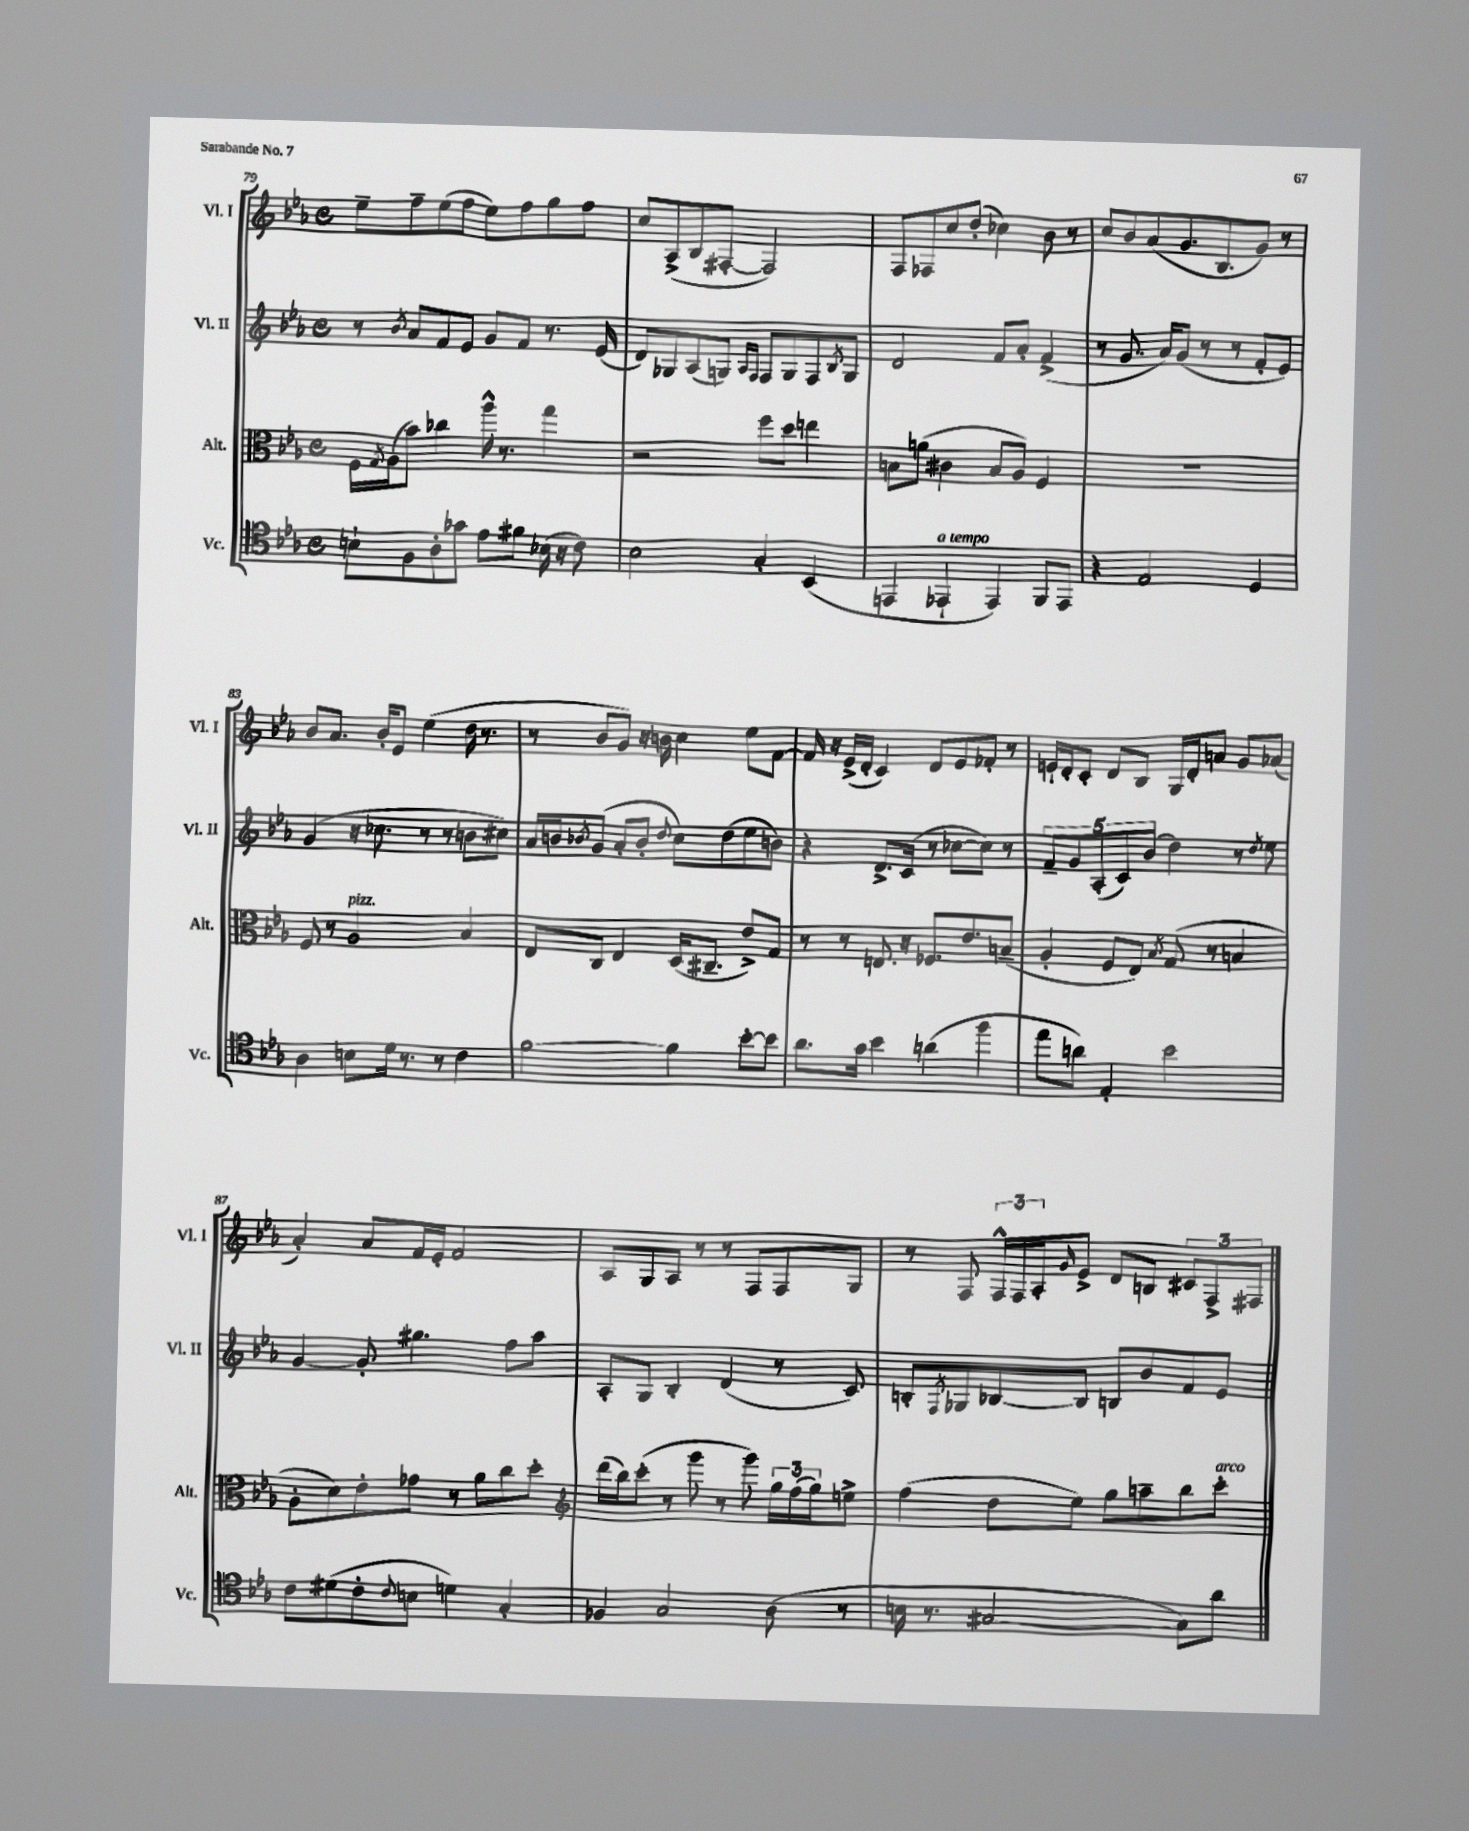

**kern	**kern	**kern	**kern
*part4	*part3	*part2	*part1
*staff4	*staff3	*staff2	*staff1
*I"Vc.	*I"Alt.	*I"Vl. II	*I"Vl. I
*I'Vc.	*I'Alt.	*I'Vl. II	*I'Vl. I
*clefC4	*clefC3	*clefG2	*clefG2
*k[b-e-a-]	*k[b-e-a-]	*k[b-e-a-]	*k[b-e-a-]
*M4/4	*M4/4	*M4/4	*M4/4
*met(c)	*met(c)	*met(c)	*met(c)
=79	=79	=79	=79
8Bn`\L	16F\LL	8r	8ee-~\L
.	8qG/	.	.
.	(16A-\J	.	.
.	.	8qb-/	.
8F\	8b-\J)	8a-/L	8ff~\
8A-'\	4cc-X\	8f/	(8ee-\
8g-X\J	.	8e-/J	8ff\J
8e-\L	16aa-^^\	8g/L	8ee-\L)
.	8.r	.	.
8f#X\J	.	8f/J	8ff\
(16B-X\	4gg\	8.r	8gg\
16r	.	.	.
8c\)	.	.	8ff\J
.	.	(16e-/	.
=80	=80	=80	=80
2B-\	2r	8d/L)	8cc/L
.	.	8G-X/	(8A-^/
.	.	(8A-/	8B-/
.	.	8Gn/J)	[8F#X'/J
.	.	16qqA-/LL	.
.	.	16qqF/JJ	.
4G'/	8ff\L	8F/L	2F#/])
.	8dd\J	8G/	.
(4BB-/	4een\	8F/	.
.	.	8qB-/	.
.	.	8G/J	.
=81	=81	=81	=81
4EEn/	8Bn\L	2d/	8F/L
.	(8an\J	.	8F-X/
!LO:TX:a:i:t=a tempo	!	!	!
4EE-X`/	4c#X\	.	8cc/
.	.	.	(8dd'/J
4EE-/)	8B/L	8f/L	4cc-X\)
.	8A-/J)	8a-'/J	.
8FF/L	4F/	(4f^/	8b-\
8EE-/J	.	.	8r
=82	=82	=82	=82
4r	1r	8r	8cc/L
.	.	8.g/	8b-/
2E-/	.	.	(8a-/
.	.	16a-/KL)	.
.	.	(8g/J	8.g/
.	.	8r	.
.	.	.	8.B-/
.	.	8r	.
4D/	.	8f'/L	8g/J)
.	.	8e-/J)	8r
!!LO:LB:g=z
=83	=83	=83	=83
4A-\	8F/	(4g/	8b-/L
.	8r	.	8.a-/J
!	!LO:TX:a:i:t=pizz.	!	!
8Bn\L	2A-/	16r	.
.	.	8.cc-X\	16b-'/KL
16d\Jk	.	.	8e-/J
8.r	.	.	.
.	.	8r	(4ee-\
8r	.	8r	.
4c\	4B-/	8bn\L	16dd\
.	.	.	8.r
.	.	8cc#X\J)	.
=84	=84	=84	=84
[2f\	8E-/L	16a-/LL	8r
.	.	16bn/J	.
.	.	8qb-X/	.
.	8C/J	(8g/J	8b-/L
.	4E-/	8a-'/L	8g/J)
.	.	8b-'/J	16r
.	.	.	16bn\
.	.	8qqdd/	.
4f\]	(16D/KL	8cc\L)	4cc\
.	8.C#X~/J	.	.
.	.	(8dd\	.
[8b-'\L	8e-^/L)	8ee-\	8ee-\L
8b-\J]	8G/J	8bn\J)	[8f\J
=85	=85	=85	=85
8.a-\L	8r	4r	16f/]
.	.	.	16r
.	8r	.	(16e-^/LL
16g\Jk	.	.	16d'/JJ
4b-\	8.En/	8.d^/L	4c/)
.	16r	(16c/Jk	.
(4an\	8.F-X/L	8r	8d/L
.	.	[8cc-X\L	8e-/
.	8.e-/	.	.
4ff\	.	8cc-\J])	8f-X'/J
.	(8Bn~/J	8r	8r
=86	=86	=86	=86
8ee-\L	4A-'/	10f~/L	16en`/LL
.	.	.	16d'/J
.	.	10g/	.
8an\J)	.	.	8c'/J
.	.	(10A-'/	.
4E-'/	8F/L	.	8d/L
.	.	10c/)	.
.	8E-/J)	.	8B-/J
.	.	(10b-/J	.
.	8qB-/	.	.
2b-\	(8G/	4dd\)	16G/LL
.	.	.	16d'/J
.	8r	.	8an/J
.	4Bn/	8r	8g/L
.	.	8qdd/	.
.	.	8ee-\	(8a-X/J
!!LO:LB:g=z
=87	=87	=87	=87
8c\L	8A-'\L	[4g/	4a-'/)
(8d#X\	8d\)	.	.
8c'\	8e-'\	8g'/]	8a-/L
8qqc/	.	.	.
8Bn\J	8g-X\J	4.gg#X\	16f/L
.	.	.	16e-'/JJ
4dn\)	8r	.	2f/
.	8a-\L	.	.
4G'/	8cc\	8ff\L	.
.	8dd'\J	8aa-\J	.
=88	=88	=88	=88
*	*clefG2	*	*
4F-X/	(16ddd\LL	8A-'/L	8A-/L
.	16bb-\J)	.	.
.	(8ccc'\J	8G/J	8G/
2G/	8r	4B-'/	8A-/J
.	8ggg\	.	8r
.	8r	(4d/	8r
.	8ggg\)	.	8F/L
(8A-\	24gg\LL	8r	8F/
.	(24ff\	.	.
.	24gg\J)	.	.
8r	8een^\J	8c/)	8G/J
=89	=89	=89	=89
16Bn\	(4ff\	8Bn'/L	8r
8.r	.	.	.
.	.	8qF/	.
.	.	8G-X/	8F/
[2G#X/	8dd\L	[8B-X/	24F^^/LL
.	.	.	24F/
.	.	.	24A-'/J
.	.	.	16qqg/
.	8ee-\J)	8B-/J]	8e-^/J
.	8gg\L	8Bn/L	8d/L
.	8aan~\	8b-/	8Bn/J
8G#\L])	8bb-\	8f/	12c#X/L
.	.	.	12F^/
!	!LO:TX:a:i:t=arco	!	!
8a-\J	8ccc'\J	8e-/J	.
.	.	.	12F#X/J
==	==	==	==
*-	*-	*-	*-
